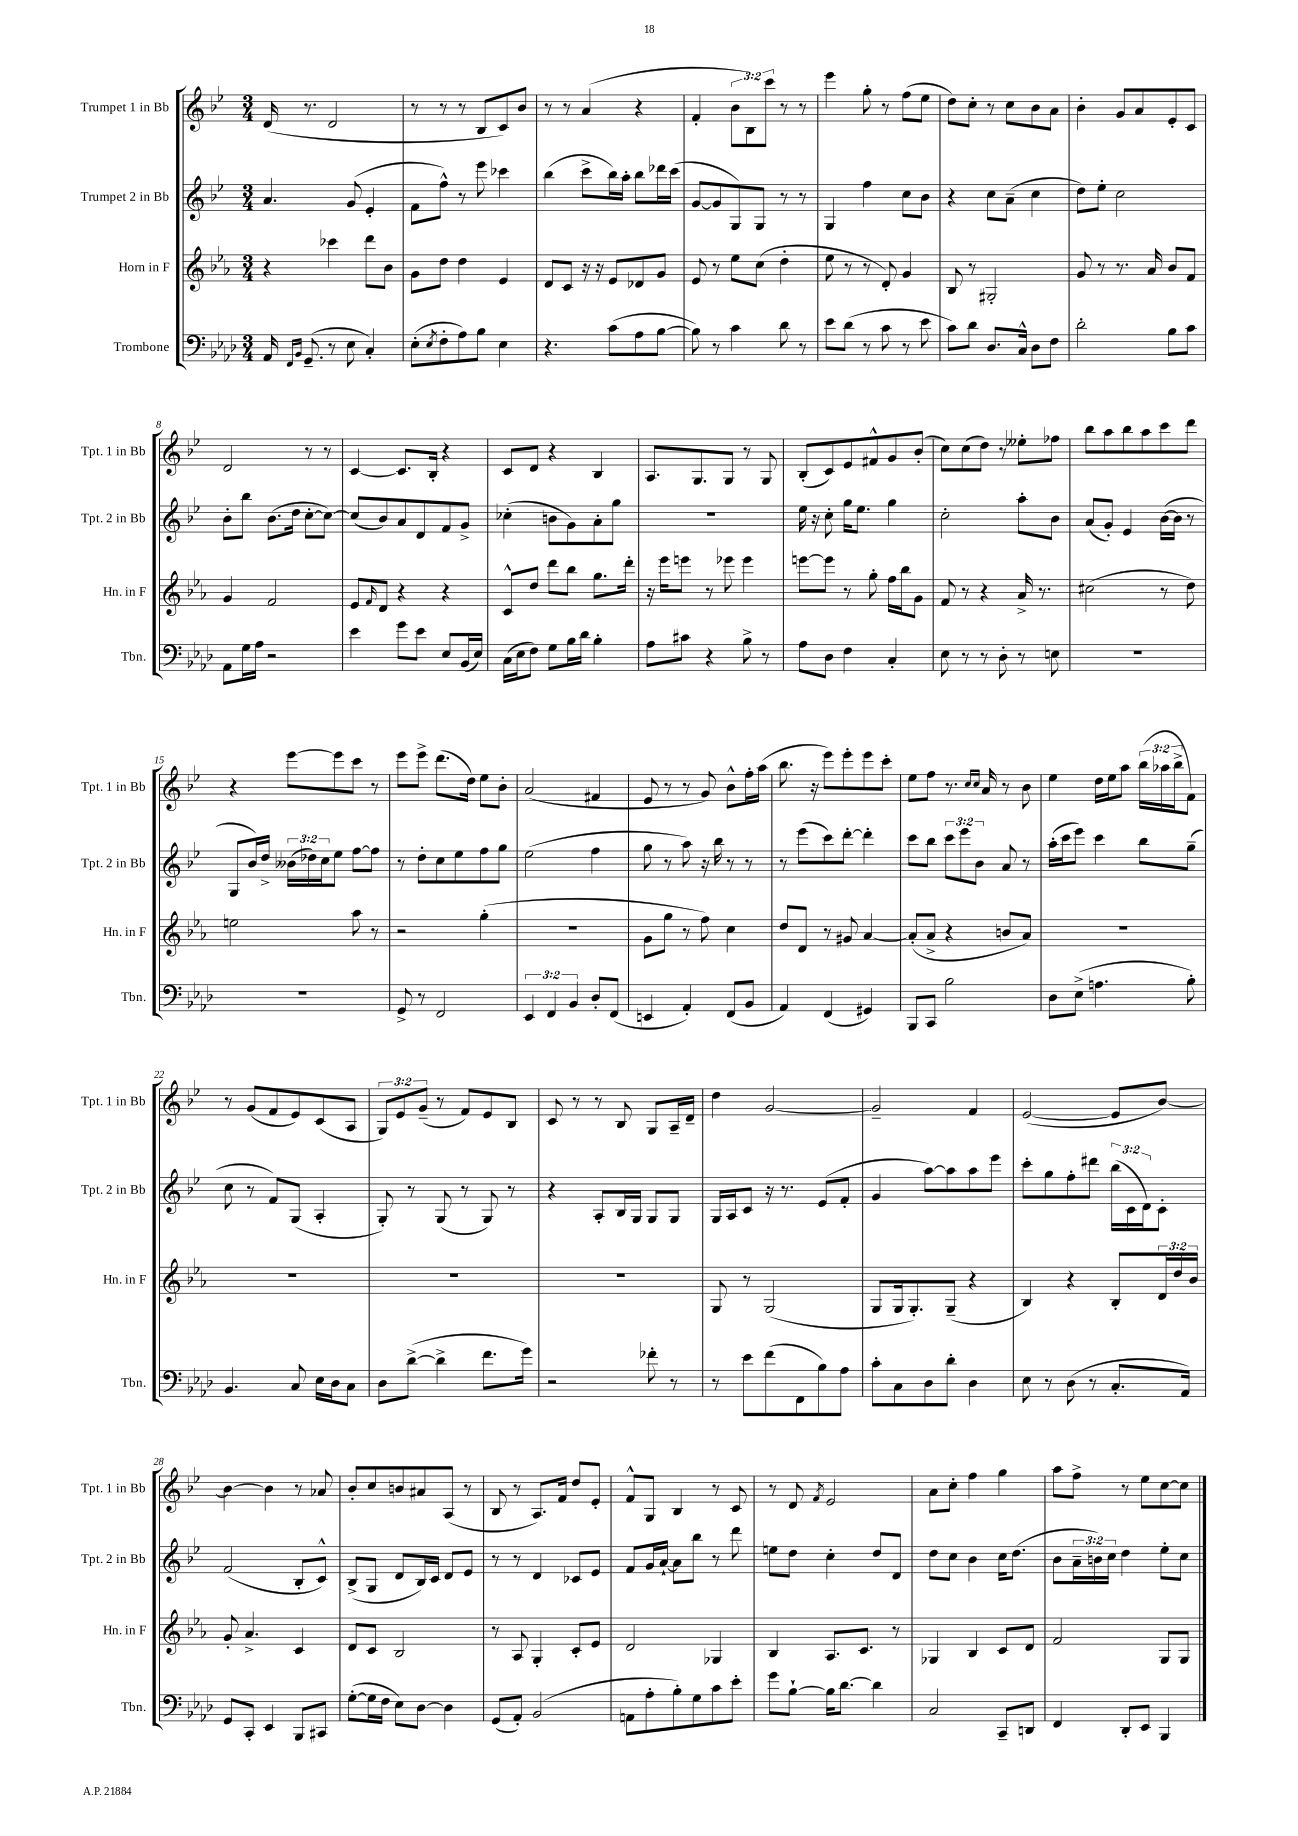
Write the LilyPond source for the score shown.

<<
\new StaffGroup <<
\new Staff = "s0" \with { instrumentName = "Trumpet 1 in Bb" shortInstrumentName = "Tpt. 1 in Bb" } {
    \clef treble \key bes \major \numericTimeSignature \time 3/4 \override Staff.TupletNumber.text = #tuplet-number::calc-fraction-text
    d'16( r8. d'2 |
    r8 r8 r8 bes8 c'8) bes'8 |
    r8 r8 a'4( r4 |
    f'4-. \tuplet 3/2 { bes'8 bes8) c'''8 } r8 r8 |
    ees'''4 g''8-. r8 f''8( ees''8 |
    d''8) c''8-. r8 c''8 bes'8 a'8 |
    bes'4-. g'8 a'8 ees'8-. c'8 |
    d'2 r8 r8 |
    c'4~ c'8. bes16-. r4 |
    c'8 d'8 r4 bes4 |
    a8. g8. g8 r8 g8 |
    bes8-.( c'8) ees'8 fis'8-^ g'8 bes'8-.( |
    c''8) c''8( d''8) r8 eeses''8-. fes''8 |
    bes''8 a''8 bes''8 a''8 c'''8 d'''8 |
    r4 ees'''8~ ees'''8 c'''8 r8 |
    ees'''8 ees'''8-> d'''8.( d''16) ees''8 bes'8-. |
    a'2( fis'4 |
    ees'8 r8 r8 g'8) bes'8-^ f''16-. a''16( |
    bes''8. r16 ees'''8) ees'''8-. ees'''8 c'''8-. |
    ees''8 f''8 r8. \grace { c''16 c''16 } a'16 r8 bes'8 |
    ees''4 d''16 ees''16 a''8 \tuplet 3/2 { bes''16( aes''16 bes''16-> } f'8) |
    r8 g'8( f'8 ees'8) c'8( a8 |
    \tuplet 3/2 { g8) ees'8 g'8--( } r8 f'8) ees'8 bes8 |
    c'8 r8 r8 bes8 g8 a16-- d'16-- |
    d''4 g'2~ |
    g'2-- f'4 |
    ees'2~( ees'8 bes'8~) |
    bes'4~ bes'4 r8 aes'8 |
    bes'8-. c''8 b'8 ais'8 a8( r8 |
    bes8 r8 a8.) f'16 d''8 ees'8-. |
    f'8-^ g8 bes4 r8 c'8 |
    r8 d'8 \acciaccatura { f'8 } ees'2 |
    a'8 c''8-. f''4 g''4 |
    a''8 f''8-> r8 ees''8 c''8~ c''8 \bar "|." |
}
\new Staff = "s1" \with { instrumentName = "Trumpet 2 in Bb" shortInstrumentName = "Tpt. 2 in Bb" } {
    \clef treble \key bes \major \numericTimeSignature \time 3/4 \override Staff.TupletNumber.text = #tuplet-number::calc-fraction-text
    a'4. g'8( ees'4-. |
    f'8 f''8-^) r8 ees'''8 ces'''4 |
    bes''4( c'''8-> bes''16) a''16-. bes''8 des'''16 c'''16( |
    g'8~ g'8 g8) g8 r8 r8 |
    g4 f''4 c''8 bes'8 |
    r4 c''8 a'8--( c''4 |
    d''8) ees''8-. c''2 |
    bes'8-. bes''8 bes'8.( d''16 c''8~-. c''8~) |
    c''8( bes'8) a'8 d'8 f'8 g'8-> |
    ces''4-.( b'8 g'8) a'8-. g''8 |
    R2. |
    ees''16 r16 c''8-. g''16 ees''8. g''4 |
    c''2-. a''8-. bes'8 |
    a'8( g'8-.) ees'4 bes'16~( bes'16 r8 |
    g8 bes'16) d''16-> \tuplet 3/2 { beses'16( des''16) c''16 } ees''8 f''8~ f''8 |
    r8 d''8-. c''8 ees''8 f''8 g''8 |
    ees''2( f''4 |
    g''8 r8 a''8) r16 bes''16 r8 r8 |
    r8 ees'''8( c'''8) d'''8~-. d'''4-. |
    c'''8 bes''8 \tuplet 3/2 { c'''8 ees'''8 bes'8 } a'8 r8 |
    a''16-.( c'''16 ees'''8) c'''4 bes''8 g''8--( |
    c''8 r8 f'8) g8( a4-. |
    g8-.) r8 g8( r8 g8) r8 |
    r4 a8-. bes16 g16 g8 g8 |
    g16 a16 c'8 r16 r8. ees'8( f'8-. |
    g'4 a''8~) a''8 a''8 ees'''8 |
    c'''8-. g''8 f''8-. dis'''8 \tuplet 3/2 { bes''16( c'16 d'16) } c'8-. |
    f'2( bes8-. c'8-^) |
    bes8->( g8 d'8 bes16) c'16 d'8 ees'8 |
    r8 r8 d'4 ces'8 ees'8 |
    f'8 g'16 a'16~-! a'8 bes''8 r8 d'''8 |
    e''8 d''8 c''4-. d''8 d'8 |
    d''8 c''8 bes'4 c''16 d''8.( |
    bes'8 \tuplet 3/2 { a'16-- b'16) c''16 } d''4 ees''8-. c''8 \bar "|." |
}
\new Staff = "s2" \with { instrumentName = "Horn in F" shortInstrumentName = "Hn. in F" } {
    \clef treble \key ees \major \numericTimeSignature \time 3/4 \override Staff.TupletNumber.text = #tuplet-number::calc-fraction-text
    r4 ces'''4 d'''8 bes'8 |
    g'8 d''8 d''4 ees'4 |
    d'8 c'8 r16 r16 ees'8 des'8 g'8 |
    ees'8 r8 ees''8 c''8( d''4-. |
    ees''8 r8 r8 d'8-.) g'4 |
    bes8 r8 gis2-. |
    g'8 r8 r8. aes'16 bes'8 f'8 |
    g'4 f'2 |
    ees'8 \grace { f'16 } d'8 r4 r4 |
    c'8-^ d''8 d'''8 bes''8 g''8. d'''16-. |
    r16 ees'''16 e'''8 r8 ees'''8 ees'''4 |
    e'''8~ e'''8 r8 g''8-. f''16 bes''16 g'8 |
    f'8 r8 r4 aes'16-> r8. |
    cis''2( r8 d''8) |
    e''2 aes''8 r8 |
    r2 g''4-.( |
    R2. |
    g'8 g''8 r8 f''8) c''4 |
    d''8 d'8 r8 gis'8 aes'4~ |
    aes'8-.( aes'8-> r4 b'8 aes'8) |
    R2. |
    R2. |
    R2. |
    R2. |
    g8 r8 g2( |
    g8 g16 g8.-.) g8--( r4 |
    bes4) r4 bes8-. \tuplet 3/2 { d'16 d''16 bes'16 } |
    g'8-. aes'4.-> c'4 |
    d'8 c'8 bes2 |
    r8 aes8 g4-. c'8-. ees'8 |
    d'2 ges4 |
    bes4 aes8. c'8. r8 |
    ges4 bes4 c'8 d'8 |
    f'2 g8 g8 \bar "|." |
}
\new Staff = "s3" \with { instrumentName = "Trombone" shortInstrumentName = "Tbn." } {
    \clef bass \key aes \major \numericTimeSignature \time 3/4 \override Staff.TupletNumber.text = #tuplet-number::calc-fraction-text
    aes,16 \grace { f,16 bes,16 } g,8.--( r8 ees8 c4-.) |
    ees8-.( \acciaccatura { ees8 } f8-. aes8) bes8 ees4 |
    r4. c'8( aes8 bes8~ |
    bes8) r8 c'4 des'8 r8 |
    ees'8 des'8( r8 c'8 r8 ees'8 |
    c'8) des'8 des8. c16-^ des8 f8 |
    des'2-. bes8 c'8 |
    aes,8 g16 aes16 r2 |
    ees'4 g'8 ees'8 ees8 bes,16( ees16) |
    c16( ees16 f8) g8 bes16 des'16 bes4-. |
    aes8 cis'8 r4 bes8-> r8 |
    aes8 des8 f4 c4-. |
    ees8 r8 r8 des8-. r8 e8 |
    R2. |
    R2. |
    g,8-> r8 f,2 |
    \tuplet 3/2 { ees,4 f,4 bes,4 } des8-. f,8( |
    e,4 aes,4-.) f,8( bes,8 |
    aes,4) f,4( gis,4) |
    bes,,8 c,8 bes2 |
    des8 ees8->( a4. bes8-.) |
    bes,4. c8 ees16 des16 c8 |
    des8 des'8~->( des'4-> f'8. g'16) |
    r2 fes'8-. r8 |
    r8 ees'8 f'8( f,8 bes8) aes8 |
    c'8-. c8 des8 des'8-. des4 |
    ees8 r8 des8( r8 c8.-. aes,16) |
    g,8 c,8-. ees,4 bes,,8 cis,8 |
    g8~-.( g16 f16 ees8) des8~ des4 |
    g,8( aes,8-.) bes,2( |
    a,8 aes8-. bes8-.) g8 c'8 ees'8-. |
    g'8 bes8~-! bes16 des'8.~ des'4 |
    c2 c,8-- d,8 |
    f,4 des,8-. ees,8 bes,,4 \bar "|." |
}
>>
>>
